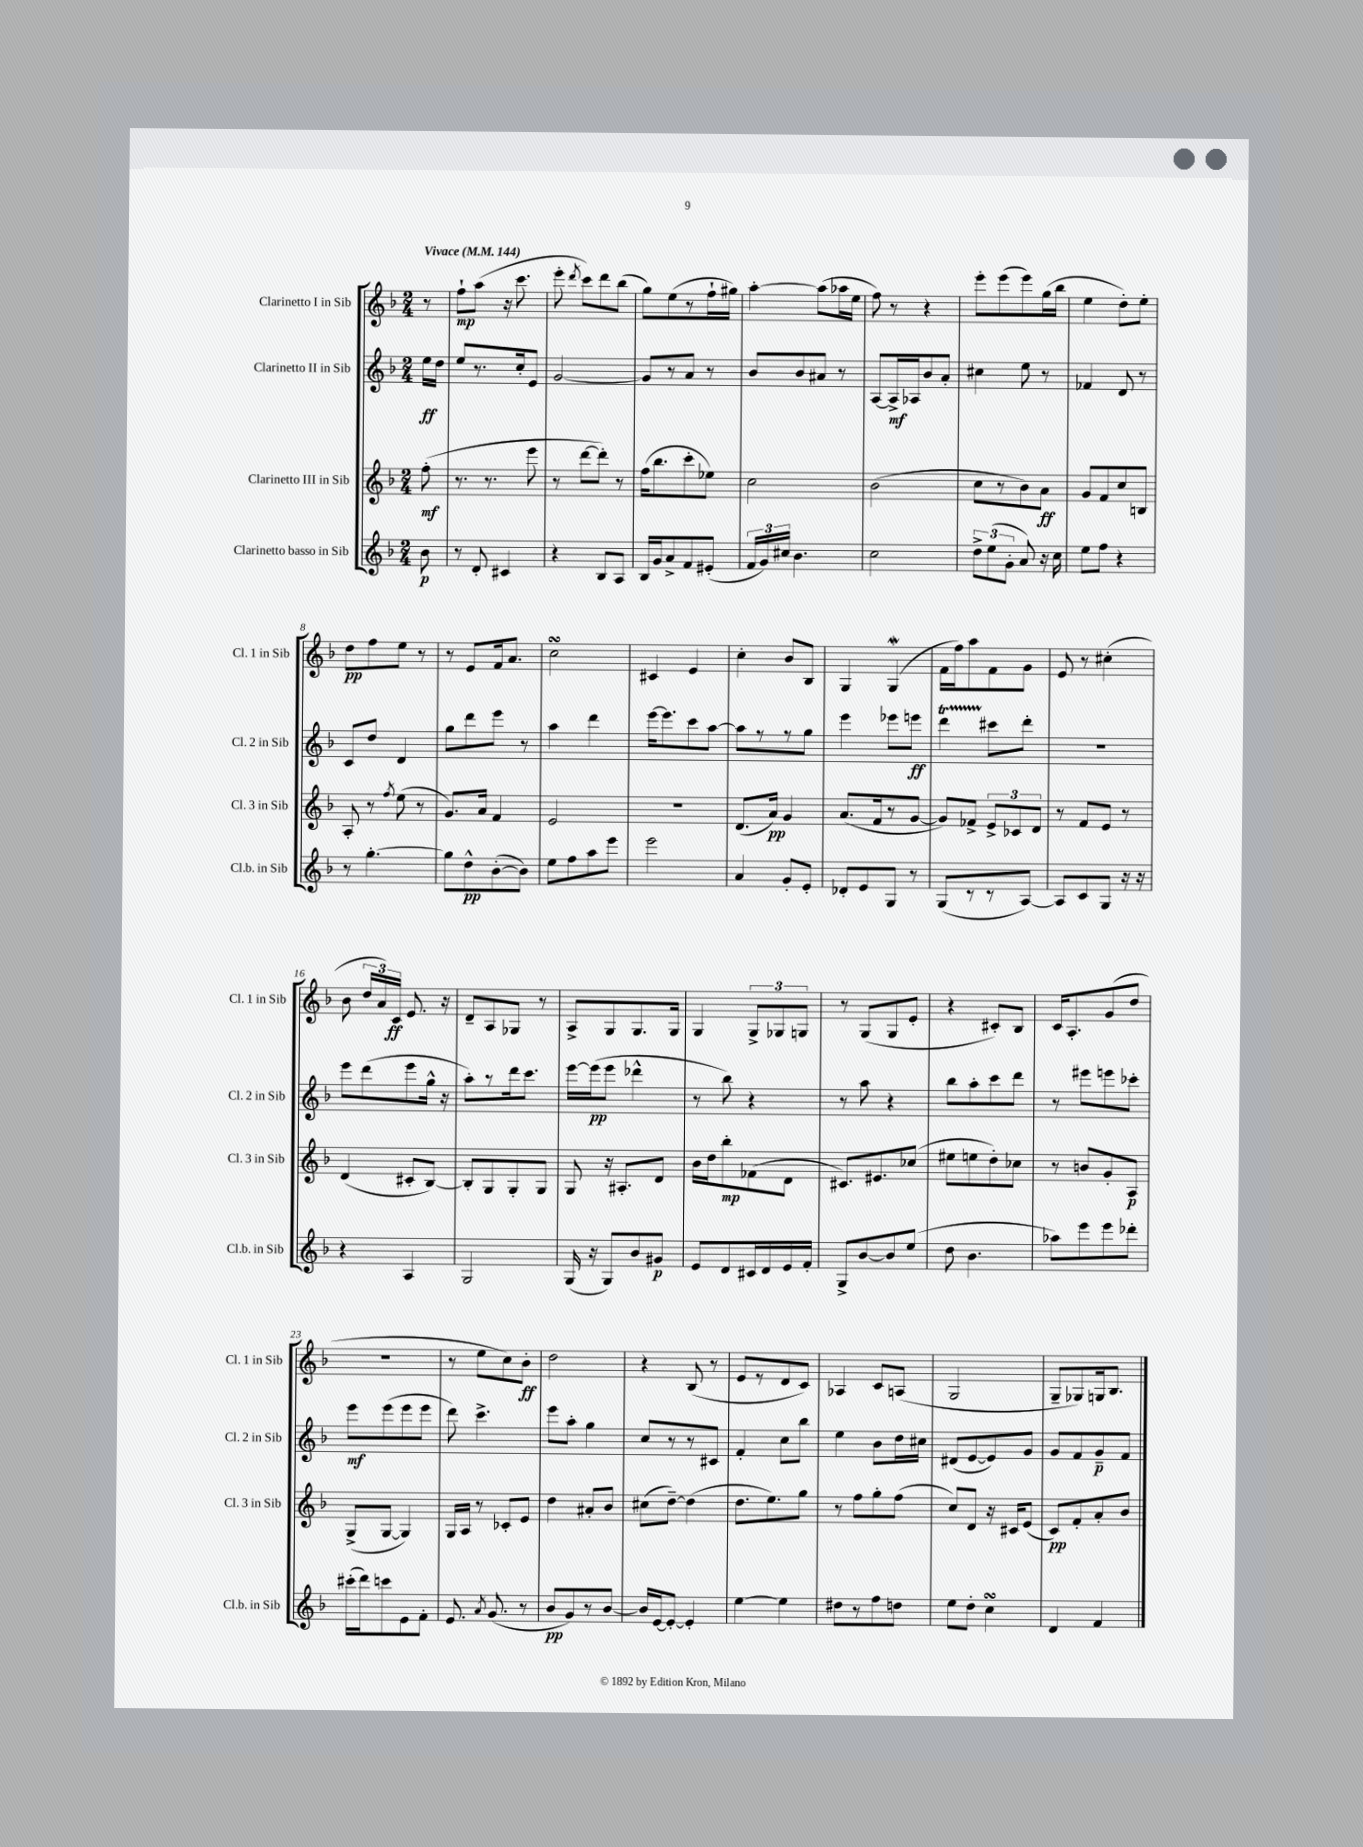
<<
\new StaffGroup <<
\new Staff = "s0" \with { instrumentName = "Clarinetto I in Sib" shortInstrumentName = "Cl. 1 in Sib" } {
    \clef treble \key f \major \numericTimeSignature \time 2/4 \partial 8 \tempo "Vivace" 4 = 144
    \autoBeamOff r8 |
    f''8[-!\mp a''8]( r16 c'''8. |
    e'''8-. \acciaccatura { d'''8 } c'''8[) d'''8 bes''8]( |
    g''8[) e''8( r8 f''16-! gis''16]) |
    a''4~-. a''8[( aes''16 e''16] |
    f''8) r8 r4 |
    e'''8[-. e'''8( e'''8) g''16( bes''16] |
    e''4 d''8[-.) e''8]-. |
    d''8[\pp f''8 e''8] r8 |
    r8 e'8[ f'16 a'8.] |
    c''2\turn |
    cis'4 e'4 |
    c''4-. bes'8[ bes8] |
    g4 g4\mordent( |
    f'16[ f''16) a''8 f'8 g'8] |
    e'8 r8 cis''4-.( |
    bes'8 \tuplet 3/2 { d''16[ a'16) c'16]\ff } e'8. r16 |
    d'8[-- a8 ges8] r8 |
    a8[-> g8 g8. g16] |
    g4 \tuplet 3/2 { g8[-> ges8 g8] } |
    r8 g8[( g8 e'8]-. |
    r4 cis'8[-.) bes8] |
    c'16[ a8.-. g'8( d''8] |
    r2 |
    r8 e''8[ c''8) bes'8]-.\ff |
    d''2 |
    r4 bes8( r8 |
    e'8[ r8 d'8 c'8]) |
    aes4 c'8[ a8]( |
    g2 |
    g8[-- ges8) g16 bes8.] \bar "|." |
}
\new Staff = "s1" \with { instrumentName = "Clarinetto II in Sib" shortInstrumentName = "Cl. 2 in Sib" } {
    \clef treble \key f \major \numericTimeSignature \time 2/4 \partial 8
    \autoBeamOff e''16[\ff d''16] |
    e''8[ r8. c''16-. e'8] |
    g'2~ |
    g'8[ r8 a'8] r8 |
    bes'8[ bes'8 ais'8] r8 |
    a8[~ a16->\mf aes16 bes'8 a'8]-. |
    cis''4 e''8 r8 |
    fes'4 d'8 r8 |
    c'8[ d''8] d'4 |
    g''8[ d'''8 e'''8] r8 |
    a''4 d'''4 |
    e'''16[~ e'''8. c'''8 a''8]~ |
    a''8[ r8 r8 g''8] |
    e'''4 ees'''8[ e'''8]\ff |
    d'''4\startTrillSpan cis'''8[\stopTrillSpan d'''8]-. |
    R2 |
    e'''8[ d'''8( e'''8 g''16]-^ r16 |
    a''8[-.) r8 d'''16 c'''8.] |
    e'''16[~ e'''16\pp( e'''8] des'''4-^ |
    r8 bes''8) r4 |
    r8 a''8 r4 |
    bes''8[ a''8-. c'''8 d'''8] |
    r8 eis'''8[ e'''8 ces'''8]-. |
    e'''8[\mf e'''8( e'''8 e'''8] |
    d'''8) c'''4.-> |
    e'''8[ a''8]-. g''4 |
    c''8[ r8 r8 cis'8] |
    f'4-. c''8[ bes''8] |
    e''4 bes'8[ d''16 cis''16] |
    dis'8[( e'8~ e'8) g'8] |
    g'8[ f'8 g'8--\p f'8] \bar "|." |
}
\new Staff = "s2" \with { instrumentName = "Clarinetto III in Sib" shortInstrumentName = "Cl. 3 in Sib" } {
    \clef treble \key f \major \numericTimeSignature \time 2/4 \partial 8
    \autoBeamOff f''8-.\mf( |
    r8. r8. e'''8 |
    r8 d'''8[~ d'''8]-.) r8 |
    f''16[( bes''8. c'''8-. ees''8]) |
    c''2 |
    bes'2( |
    c''8[ r8 bes'8) a'8]\ff |
    g'8[ f'8 c''8 b8] |
    a8-. r8 \acciaccatura { f''8 } e''8( r8 |
    g'8.[) a'16] f'4 |
    e'2 |
    r2 |
    d'8.[( a'16]\pp) g'4 |
    a'8.[( f'16 r8 g'8]~ |
    g'8[) fes'8]-> \tuplet 3/2 { e'8[-> ces'8 d'8] } |
    r8 f'8[ e'8] r8 |
    d'4( cis'8[-. bes8]~) |
    bes8[-. g8 g8-. g8] |
    g8 r16 ais8.[-. d'8] |
    bes'16[ d''16 bes''8-.\mp fes'8( d'8] |
    cis'8.[) eis'8. ces''8]( |
    eis''8[ e''8 d''8-.) ces''8] |
    r8 b'8[ g'8-. a8]\p |
    g8[->( g8]~ g4) |
    g16[ a16] r8 ces'8[-. e'8] |
    d''4 ais'8[-. bes'8] |
    cis''8[( d''8]~--) d''4( |
    d''8.[ e''8.) g''8] |
    r8 f''8[ g''8-. f''8]( |
    c''8[) d'8] r16 cis'16[ e'8]( |
    c'8[\pp) f'8-. a'8-. bes'8] \bar "|." |
}
\new Staff = "s3" \with { instrumentName = "Clarinetto basso in Sib" shortInstrumentName = "Cl.b. in Sib" } {
    \clef treble \key f \major \numericTimeSignature \time 2/4 \partial 8
    \autoBeamOff bes'8\p |
    r8 d'8-. cis'4 |
    r4 bes8[ a8] |
    bes16[ g'16 a'8-> f'8 eis'8]-.( |
    \tuplet 3/2 { f'16[ g'16) cis''16] } bes'4. |
    c''2 |
    \tuplet 3/2 { d''8[-> e''8( g'8]-. } a'8) r16 c''16 |
    e''8[ f''8] r4 |
    r8 g''4.~-. |
    g''8[ d''8-^\pp bes'8~-.( bes'8]) |
    e''8[ f''8 a''8 e'''8] |
    e'''2 |
    a'4 g'8[-. e'8]-. |
    des'8[-. e'8 g8] r8 |
    g8[( r8 r8 a8]~) |
    a8[ c'8 g8] r16 r16 |
    r4 a4 |
    g2 |
    g16( r16 g8[) bes'8 gis'8]\p |
    e'8[ d'8 cis'16 d'16 e'16 f'16]-. |
    g8[-> bes'8~ bes'8 e''8]( |
    d''8 bes'4. |
    aes''8[) e'''8 e'''8 des'''8]-. |
    cis'''16[-.( d'''16) c'''8 e'8 f'8]-. |
    e'8. \acciaccatura { a'8 } g'8.( r8 |
    bes'8[\pp g'8) r8 bes'8]~ |
    bes'16[ e'16~ e'8]~-. e'4-. |
    e''4~ e''4 |
    dis''8[ r8 f''8 d''8] |
    e''8[ d''8]-. c''4\turn |
    d'4 f'4 \bar "|." |
}
>>
>>
